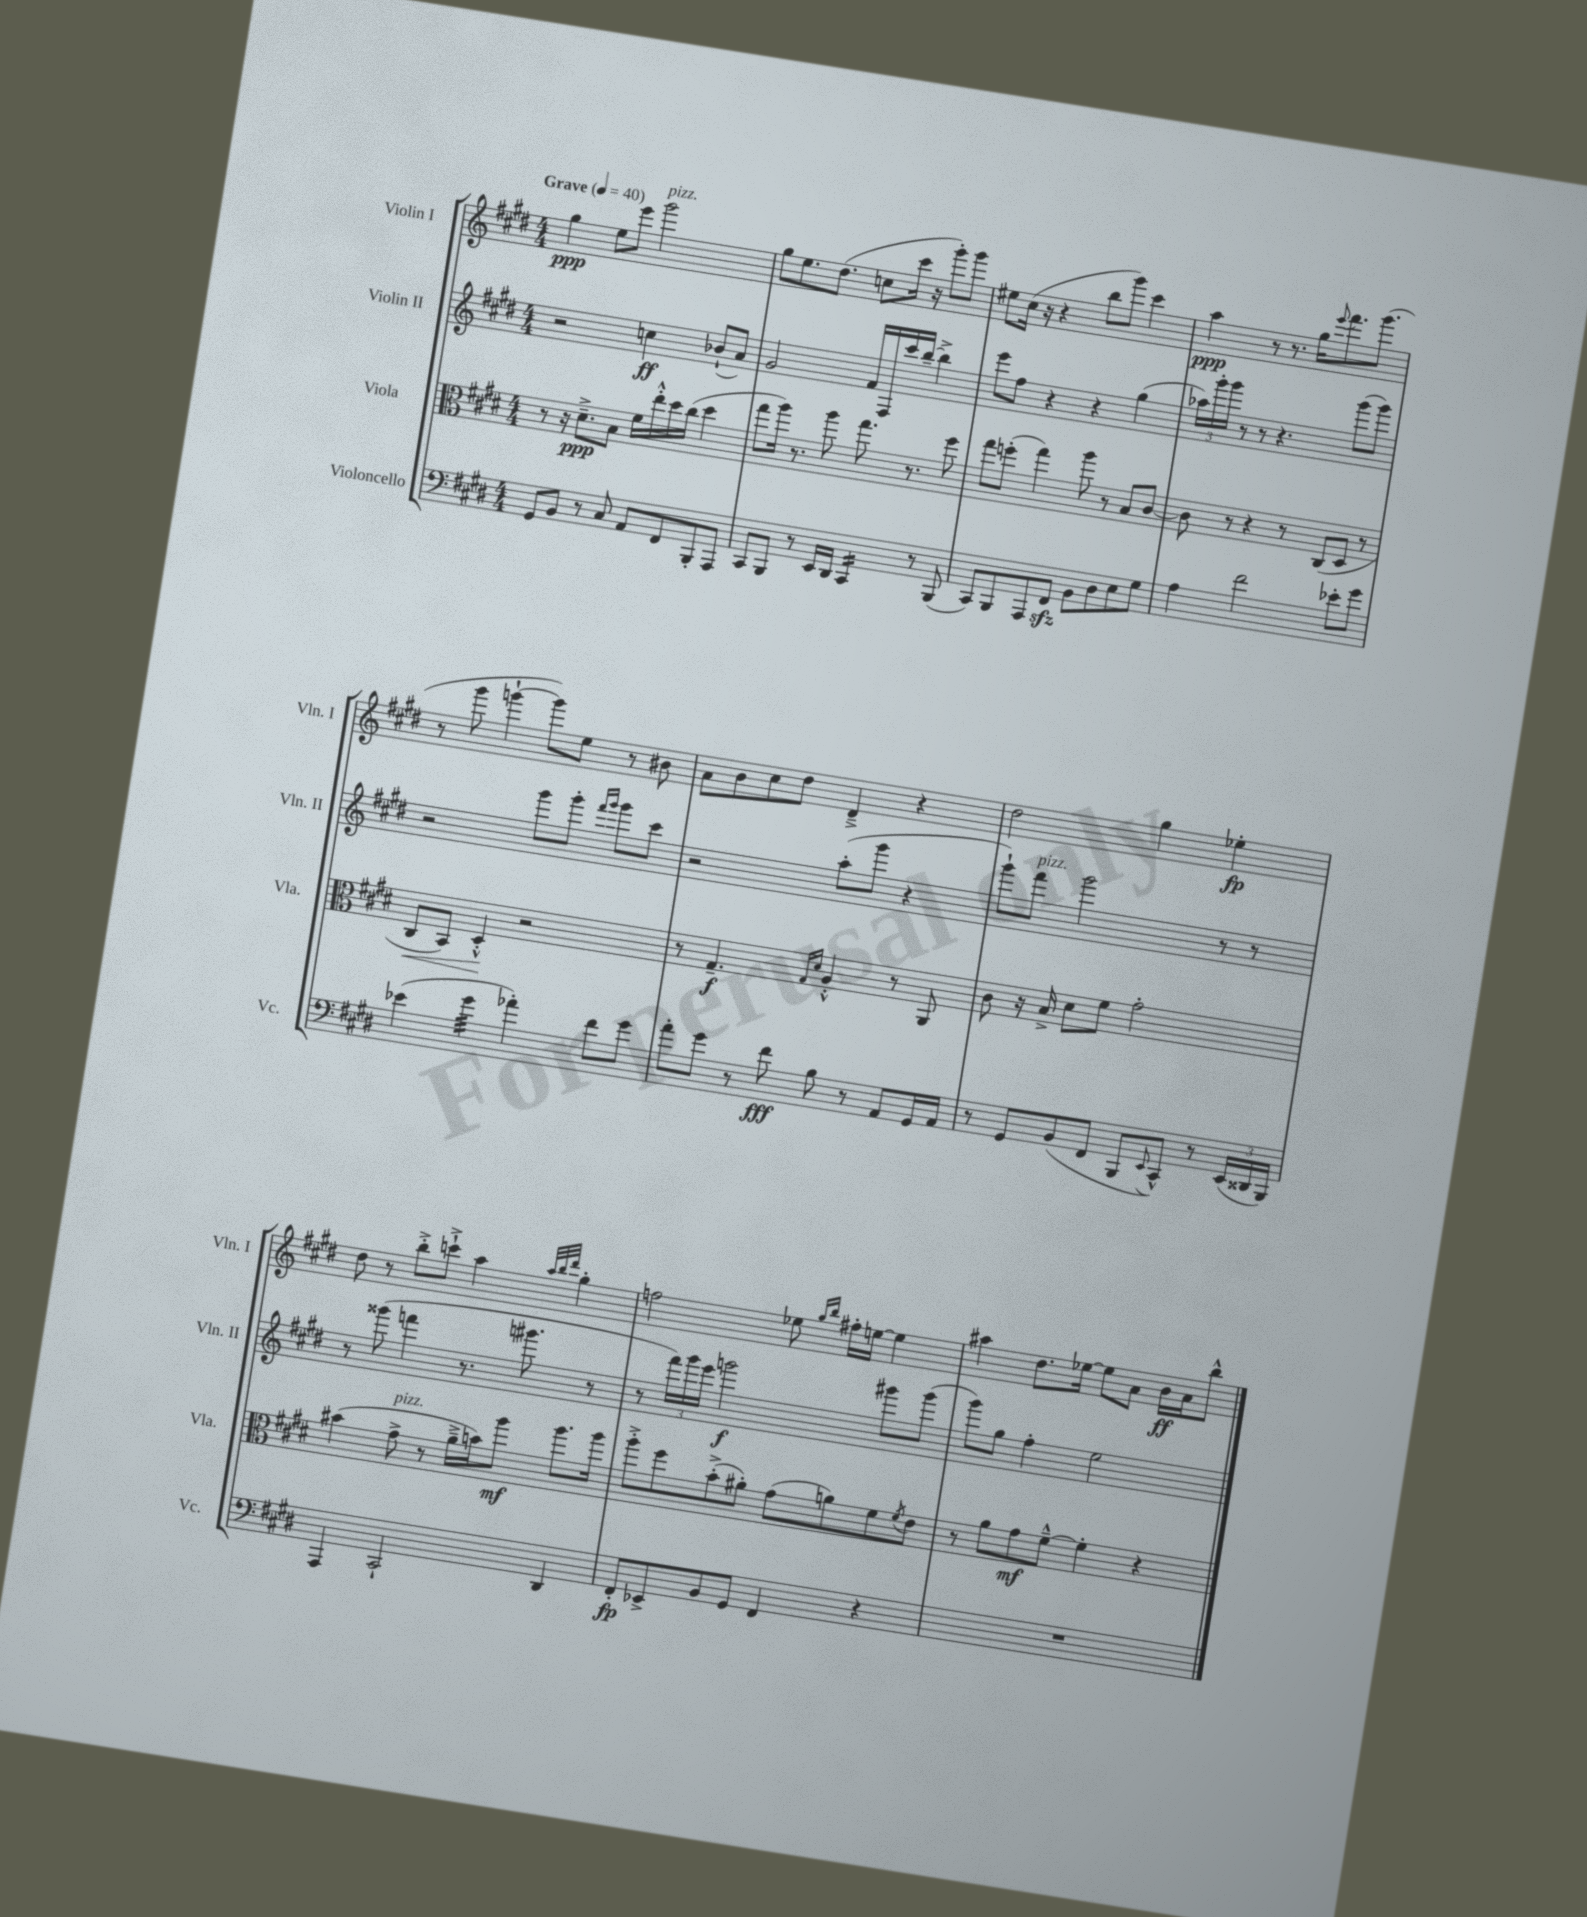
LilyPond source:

<<
\new StaffGroup <<
\new Staff = "s0" \with { instrumentName = "Violin I" shortInstrumentName = "Vln. I" } {
    \clef treble \key e \major \numericTimeSignature \time 4/4 \tempo "Grave" 4 = 40
    gis''4\ppp e''8 e'''8 gis'''2^\markup { \italic "pizz." } |
    gis''8 e''8. dis''8.( c''8 cis'''16 r16 gis'''8-.) gis'''8 |
    eis''8 cis''16( r16 r4 b''8 gis'''8) cis'''4 |
    a''4\ppp r8 r8. gis''16 \appoggiatura { e'''8 } fis'''8. gis'''8.( |
    r8 gis'''8 g'''4~-! g'''8) e''8 r8 bis'8 |
    a'8 b'8 cis''8 dis''8 dis'4---> r4 |
    dis''2 gis''4 ees''4-.\fp |
    dis''8 r8 b''8-.-> c'''8-!-> a''4 \grace { a''32 b''32 dis'''32 } gis''4-. |
    f''2 ees''8 \grace { gis''16 b''16 } fis''16-. e''16~ e''4 |
    ais''4 dis''8. ees''16~ ees''8 a'8 b'16\ff a'16 b''8-^ \bar "|." |
}
\new Staff = "s1" \with { instrumentName = "Violin II" shortInstrumentName = "Vln. II" } {
    \clef treble \key e \major \numericTimeSignature \time 4/4
    r2 c''4\ff bes'8-!( a'8) |
    gis'2 fis'16 fis16 cis'''16 b''16~-- b''4-> |
    e'''8 fis''8 r4 r4 gis''4( |
    \tuplet 3/2 { aes''16) gis'''16-. gis'''16 } r8 r8 r4. gis'''8( gis'''8) |
    r2 gis'''8 gis'''8-. \grace { fis'''16 gis'''16 } gis'''8 cis'''8 |
    r2 a''8-.( gis'''8 r4 |
    gis'''8-!) fis'''8^\markup { \italic "pizz." } gis'''2 r8 r8 |
    r8 gisis'''8( f'''4 r8. gis'''8. r8 |
    r8 \tuplet 3/2 { fis'''16) gis'''16 e'''16 } g'''2\f gis'''8 gis'''8( |
    gis'''8) gis''8 fis''4-. e''2 \bar "|." |
}
\new Staff = "s2" \with { instrumentName = "Viola" shortInstrumentName = "Vla." } {
    \clef alto \key e \major \numericTimeSignature \time 4/4
    r8 r16 dis'8.--->\ppp b8 fis'16 e''16-.-^ dis''16 cis''16( dis''4 |
    gis''8 a''16) r8. a''8 gis''8. r8. fis''8 |
    gis''8 f''8-.( gis''4) a''8 r8 b8 cis'8~ |
    cis'8 r8 r4 r8 cis8( dis8 r8 |
    cis8\< b,8) dis4-.-^\! r2 |
    r8 gis4.--\f \grace { gis16 dis'16 } a4-.-^ r8 a,8 |
    cis'8 r16 b16-> dis'8 fis'8 gis'2-. |
    bis'4( gis'8->^\markup { \italic "pizz." } r8 a'16---> b'16) a''8\mf a''8. a''16 |
    a''8-.-> fis''8 b'8-.->( ais'8-.) gis'8( a'8) fis'8 \acciaccatura { fis'8 } e'8 |
    r8 a'8 gis'8\mf fis'8~---^ fis'4-. r4 \bar "|." |
}
\new Staff = "s3" \with { instrumentName = "Violoncello" shortInstrumentName = "Vc." } {
    \clef bass \key e \major \numericTimeSignature \time 4/4
    gis,8 b,8 r8 cis8 a,8 fis,8 b,,8-. a,,8 |
    cis,8 b,,8 r8 e,16 dis,16 cis,4:16 r8 b,,8( |
    cis,8) b,,8 a,,8 fis,8\sfz b,8 dis8 e8 gis8 |
    a4 fis'2 ees'8-. gis'8 |
    ees'4( gis'4:32 aes'4-.) fis'8 gis'8 |
    a'8-. gis'8 r8 fis'8\fff b8 r8 a,8 gis,16 a,16 |
    r8 gis,8 b,8( fis,8 b,,8 \appoggiatura { e,8 } cis,8-^) r8 \tuplet 3/2 { e,16( disis,16 b,,16) } |
    a,,4 cis,2-! dis,4 |
    fis,8-.\fp ees,8-> b,8 gis,8 fis,4 r4 |
    R1 \bar "|." |
}
>>
>>
\layout { \context { \Score \remove "Bar_number_engraver" } }
